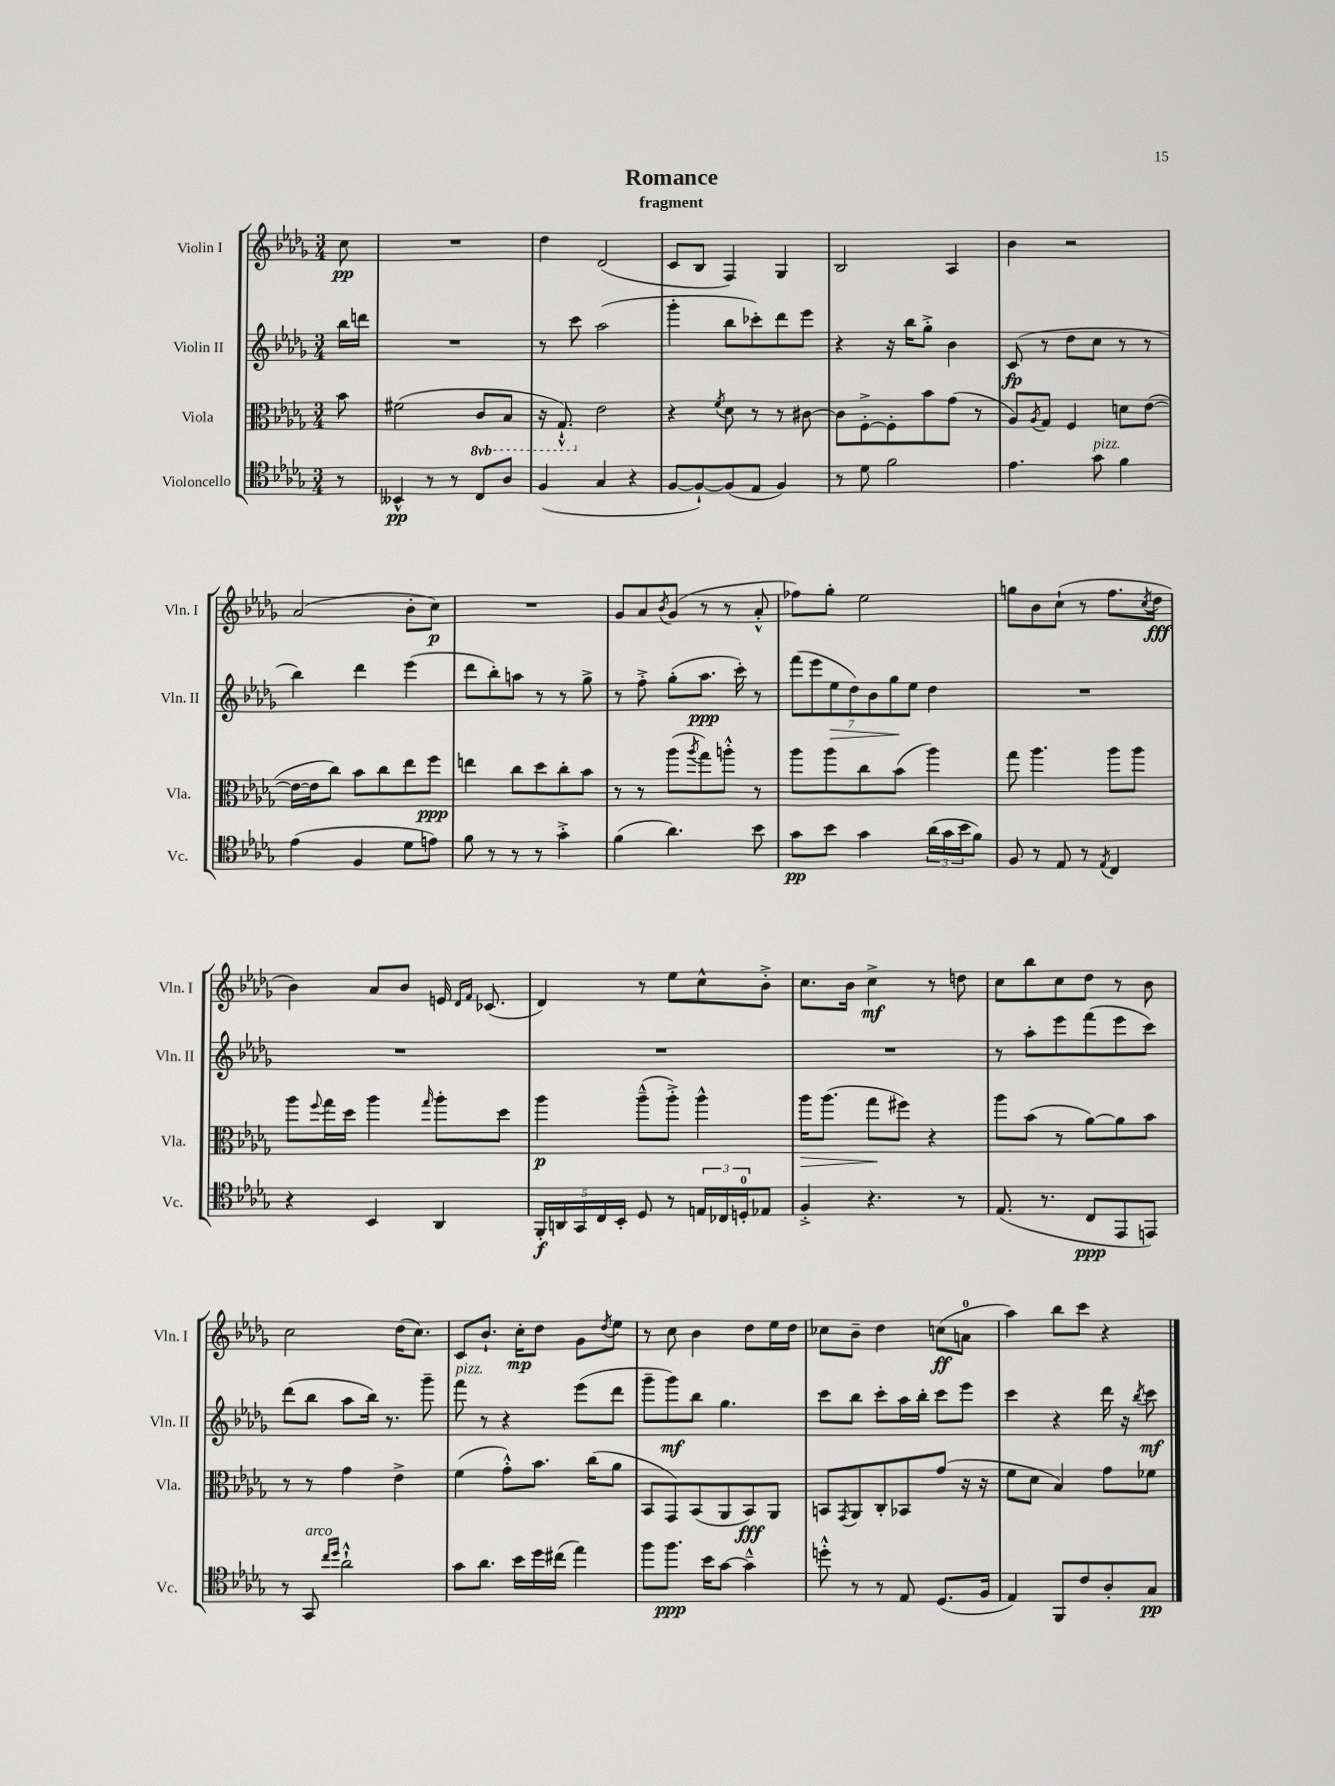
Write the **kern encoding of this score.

**kern	**dynam	**kern	**dynam	**kern	**dynam	**kern	**dynam
*part4	*part4	*part3	*part3	*part2	*part2	*part1	*part1
*staff4	*staff4	*staff3	*staff3	*staff2	*staff2	*staff1	*staff1
*I"Violoncello	*	*I"Viola	*	*I"Violin II	*	*I"Violin I	*
*I'Vc.	*	*I'Vla.	*	*I'Vln. II	*	*I'Vln. I	*
*clefC4	*	*clefC3	*	*clefG2	*	*clefG2	*
*k[b-e-a-d-g-]	*	*k[b-e-a-d-g-]	*	*k[b-e-a-d-g-]	*	*k[b-e-a-d-g-]	*
*M3/4	*	*M3/4	*	*M3/4	*	*M3/4	*
=	=	=	=	=	=	=	=
8r	.	8b-\	.	16bb-\LL	.	8cc\	pp
.	.	.	.	16dddn\JJ	.	.	.
=1	=1	=1	=1	=1	=1	=1	=1
4BB--X^^/	pp	(2f#X\	.	2.r	.	2.r	.
8r	.	.	.	.	.	.	.
8r	.	.	.	.	.	.	.
*	*	*8ba	*	*	*	*	*
8C/L	.	8C/L	.	.	.	.	.
8A-/J	.	8BB-/J	.	.	.	.	.
=2	=2	=2	=2	=2	=2	=2	=2
(4F/	.	16r	.	8r	.	4dd-\	.
.	.	8.GG-`^^/)	.	.	.	.	.
.	.	.	.	8ccc\	.	.	.
*	*	*X8ba	*	*	*	*	*
4G-/	.	2e-\	.	(2aa-\	.	(2d-/	.
4r	.	.	.	.	.	.	.
=3	=3	=3	=3	=3	=3	=3	=3
[8F/L	.	4r	.	4ggg-'\	.	8c/L	.
8F`/_)	.	.	.	.	.	8B-/J	.
.	.	8qf/	.	.	.	.	.
(8F/]	.	8d-\	.	8bb-\L	.	4F/)	.
8E-/J	.	8r	.	8ccc-X'\)	.	.	.
4F/)	.	8r	.	8ddd-\	.	4G-/	.
.	.	[8c#X\	.	8eee-\J	.	.	.
=4	=4	=4	=4	=4	=4	=4	=4
8r	.	8c#\L]	.	4r	.	2B-/	.
8d-\	.	[8F'^\	.	.	.	.	.
2f\	.	8F'\]	.	16r	.	.	.
.	.	.	.	16bb-\KL	.	.	.
.	.	8b-\	.	8gg-'^\J	.	.	.
.	.	(8g-\J	.	4b-\	.	4A-/	.
.	.	8r	.	.	.	.	.
=5	=5	=5	=5	=5	=5	=5	=5
4.e-\	.	8A-/L)	.	(8c/	fp	4b-\	.
.	.	8qA-/	.	.	.	.	.
.	.	8G-/J	.	8r	.	.	.
.	.	4F/	.	8dd-\L	.	2r	.
!LO:TX:a:i:t=pizz.	!	!	!	!	!	!	!
8g-\	.	.	.	8cc\J	.	.	.
4f\	.	8dn\L	.	8r	.	.	.
.	.	([8e-\J	.	8r	.	.	.
!!LO:LB:g=z
=6	=6	=6	=6	=6	=6	=6	=6
(4e-\	.	16e-\LL_	.	4bb-\)	.	(2a-/	.
.	.	16e-\J]	.	.	.	.	.
.	.	8cc\J)	.	.	.	.	.
4F/	.	8b-\L	.	4ddd-\	.	.	.
.	.	8cc\	.	.	.	.	.
8d-\L	.	8ee-\	.	(4eee-\	.	8b-'\L	.
8en\J)	.	8ff\J	ppp	.	.	8cc\J)	p
=7	=7	=7	=7	=7	=7	=7	=7
8f\	.	4een\	.	8ddd-\L	.	2.r	.
8r	.	.	.	8bb-'\)	.	.	.
8r	.	8cc\L	.	8aan\J	.	.	.
8r	.	8dd-\	.	8r	.	.	.
4g-'^\	.	8cc'\	.	8r	.	.	.
.	.	8b-\J	.	8gg-^\	.	.	.
=8	=8	=8	=8	=8	=8	=8	=8
(4f\	.	8r	.	8r	.	8g-/L	.
.	.	8r	.	8ff'^\	.	8a-/	.
.	.	.	.	.	.	8qb-/	.
4.a-\)	.	(8aa-\L	.	(8gg-'\L	.	(8g-/J	.
.	.	8qaa-/	.	.	.	.	.
.	.	8gg-\)	.	8.aa-\J	ppp	8r	.
.	.	8aan'^^\J	.	.	.	8r	.
.	.	.	.	16ccc'\)	.	.	.
8b-\	.	8r	.	8r	.	8a-'^^/	.
=9	=9	=9	=9	=9	=9	=9	=9
8g-\L	pp	8aa-\L	.	(14fff\L	.	8ff-X\L)	.
.	.	.	.	14eee-\	.	.	.
8b-\J	.	8aa-\	.	.	.	8gg-'\J	.
!	!	!	!	!	!LO:HP:b	!	!
.	.	.	.	14ee-\	>	.	.
.	.	.	.	14dd-\)	.	.	.
4g-\	.	8cc\	.	.	.	2ee-\	.
.	.	.	.	14b-\	.	.	.
.	.	.	.	14gg-\	.	.	.
.	.	(8b-\J	.	.	.	.	.
.	.	.	.	14ee-\J	]	.	.
(24a-\LL	.	4aa-\)	.	4dd-\	.	.	.
24g-\	.	.	.	.	.	.	.
24b-\J	.	.	.	.	.	.	.
8f\J)	.	.	.	.	.	.	.
=10	=10	=10	=10	=10	=10	=10	=10
8F/	.	8gg-\	.	2.r	.	8ggn\L	.
8r	.	4.aa-\	.	.	.	8b-\	.
8E-/	.	.	.	.	.	(8cc`\J	.
8r	.	.	.	.	.	8r	.
8qE-/	.	.	.	.	.	.	.
4C/	.	8aa-\L	.	.	.	8.ff\L	.
.	.	8aa-\J	.	.	.	.	.
.	.	.	.	.	.	8qcc/	.
.	.	.	.	.	.	16dd-\Jk	fff
!!LO:LB:g=z
=11	=11	=11	=11	=11	=11	=11	=11
4r	.	8aa-\L	.	2.r	.	4b-\)	.
.	.	8qqff/	.	.	.	.	.
.	.	16gg-\L	.	.	.	.	.
.	.	16dd-\JJ	.	.	.	.	.
4BB-/	.	4aa-\	.	.	.	8a-/L	.
.	.	.	.	.	.	8b-/J	.
.	.	16qqgg-/	.	.	.	.	.
4AA-/	.	8aa-'\L	.	.	.	16en/	.
.	.	.	.	.	.	16qqd-/LL	.
.	.	.	.	.	.	16qqf/JJ	.
.	.	.	.	.	.	(8.c-X/	.
.	.	8dd-\J	.	.	.	.	.
=12	=12	=12	=12	=12	=12	=12	=12
20FF'/LL	f	4aa-\	p	2.r	.	4d-/)	.
20AAn/	.	.	.	.	.	.	.
20GG-/	.	.	.	.	.	.	.
20C/	.	.	.	.	.	.	.
20BB-'/JJ	.	.	.	.	.	.	.
8D-/	.	(8aa-~^^\L	.	.	.	8r	.
8r	.	8aa-'^\J)	.	.	.	8ee-\L	.
24En/LL	.	4aa-^^\	.	.	.	8cc^^\	.
24C-X/	.	.	.	.	.	.	.
24Dn'/J	.	.	.	.	.	.	.
8E-X/J	.	.	.	.	.	8b-'^\J	.
=13	=13	=13	=13	=13	=13	=13	=13
!	!	!	!LO:HP:b	!	!	!	!
4F'^/	.	16aa-\KL	>	2.r	.	8.cc\L	.
.	.	(8.aa-\J	.	.	.	.	.
.	.	.	.	.	.	16b-\Jk	.
4.r	.	8gg-\L	.	.	.	4cc^\	mf
.	.	8ff#X\J)	]	.	.	.	.
.	.	4r	.	.	.	8r	.
8r	.	.	.	.	.	8ddn\	.
=14	=14	=14	=14	=14	=14	=14	=14
(8.E-/	.	8aa-\L	.	8r	.	8cc\L	.
.	.	(8b-\J	.	8aa-'\L	.	8bb-\	.
8.r	.	.	.	.	.	.	.
.	.	8r	.	8eee-\	.	8cc\	.
8C/L	ppp	[8a-\L)	.	(8fff\	.	8dd-\J	.
8EE-/	.	8a-\]	.	8eee-\	.	8r	.
8EEn/J)	.	8b-\J	.	8ccc\J)	.	8b-\	.
!!LO:LB:g=z
=15	=15	=15	=15	=15	=15	=15	=15
8r	.	8r	.	(8ddd-\L	.	2cc\	.
!LO:TX:a:i:t=arco	!	!	!	!	!	!	!
8GG-/	.	8r	.	8bb-\J	.	.	.
16qqcc/LL	.	.	.	.	.	.	.
16qqdd-/JJ	.	.	.	.	.	.	.
2a-`^^\	.	4g-\	.	8aa-\L	.	.	.
.	.	.	.	16bb-\Jk)	.	.	.
.	.	.	.	8.r	.	.	.
.	.	4e-^\	.	.	.	(16dd-\KL	.
.	.	.	.	.	.	8.cc\J)	.
.	.	.	.	8ggg-~\	.	.	.
=16	=16	=16	=16	=16	=16	=16	=16
!	!	!	!	!LO:TX:a:i:t=pizz.	!	!	!
8g-\L	.	(4f\	.	8fff\	.	8c/L	.
8.a-\J	.	.	.	8r	.	8.b-`/J	.
.	.	8g-'^^\L)	.	4r	.	.	.
16b-\LL	.	.	.	.	.	16cc'\KL	mp
16dd-\	.	8.b-\J	.	.	.	8dd-\J	.
(16cc#X\JJ	.	.	.	.	.	.	.
4ee-\)	.	.	.	(8eee-\L	.	8g-\L	.
.	.	(16cc\KL	.	.	.	.	.
.	.	.	.	.	.	8qdd-/	.
.	.	8a-\J	.	8ddd-\J	.	8ee-\J	.
=17	=17	=17	=17	=17	=17	=17	=17
8ff\L	.	8BB-/L	.	8ggg-~\L	.	8r	.
8.ff\J	ppp	8GG-/)	.	8ggg-\)	mf	8cc\	.
.	.	(8BB-/	.	8bb-\J	.	4b-\	.
16b-\KL	.	.	.	.	.	.	.
[8g-\J	.	8AA-/	.	4.gg-\	.	.	.
4g-~^^\]	.	8BB-/)	fff	.	.	8dd-\L	.
.	.	8AA-/J	.	.	.	16ee-\L	.
.	.	.	.	.	.	16dd-\JJ	.
=18	=18	=18	=18	=18	=18	=18	=18
8ddn'^^\	.	8BBn/L	.	8ccc\L	.	8cc-X\L	.
.	.	8qGG-/	.	.	.	.	.
8r	.	8AA-/	.	8bb-\J	.	8b-~\J	.
8r	.	8C'/	.	8ccc'\L	.	4dd-\	.
8E-/	.	8BB-X/	.	16aa-\L	.	.	.
.	.	.	.	16bb-'\JJ	.	.	.
(8.D-/L	.	(8g-/J	.	8ccc\L	.	(8ccn\L	ff
.	.	16r	.	8eee-\J	.	8an\J	.
16F/Jk	.	16r	.	.	.	.	.
=19	=19	=19	=19	=19	=19	=19	=19
4E-/)	.	8f\L	.	4ccc\	.	4aa-\)	.
.	.	8d-\J	.	.	.	.	.
8FF/L	.	4B-/)	.	4r	.	8bb-\L	.
8c/	.	.	.	.	.	8ccc\J	.
8A-'/	.	8g-\L	.	16ddd-\	.	4r	.
.	.	.	.	16r	.	.	.
.	.	.	.	8qbb-/	.	.	.
8G-/J	pp	8f-X\J	.	8ccc\	mf	.	.
==	==	==	==	==	==	==	==
*-	*-	*-	*-	*-	*-	*-	*-
